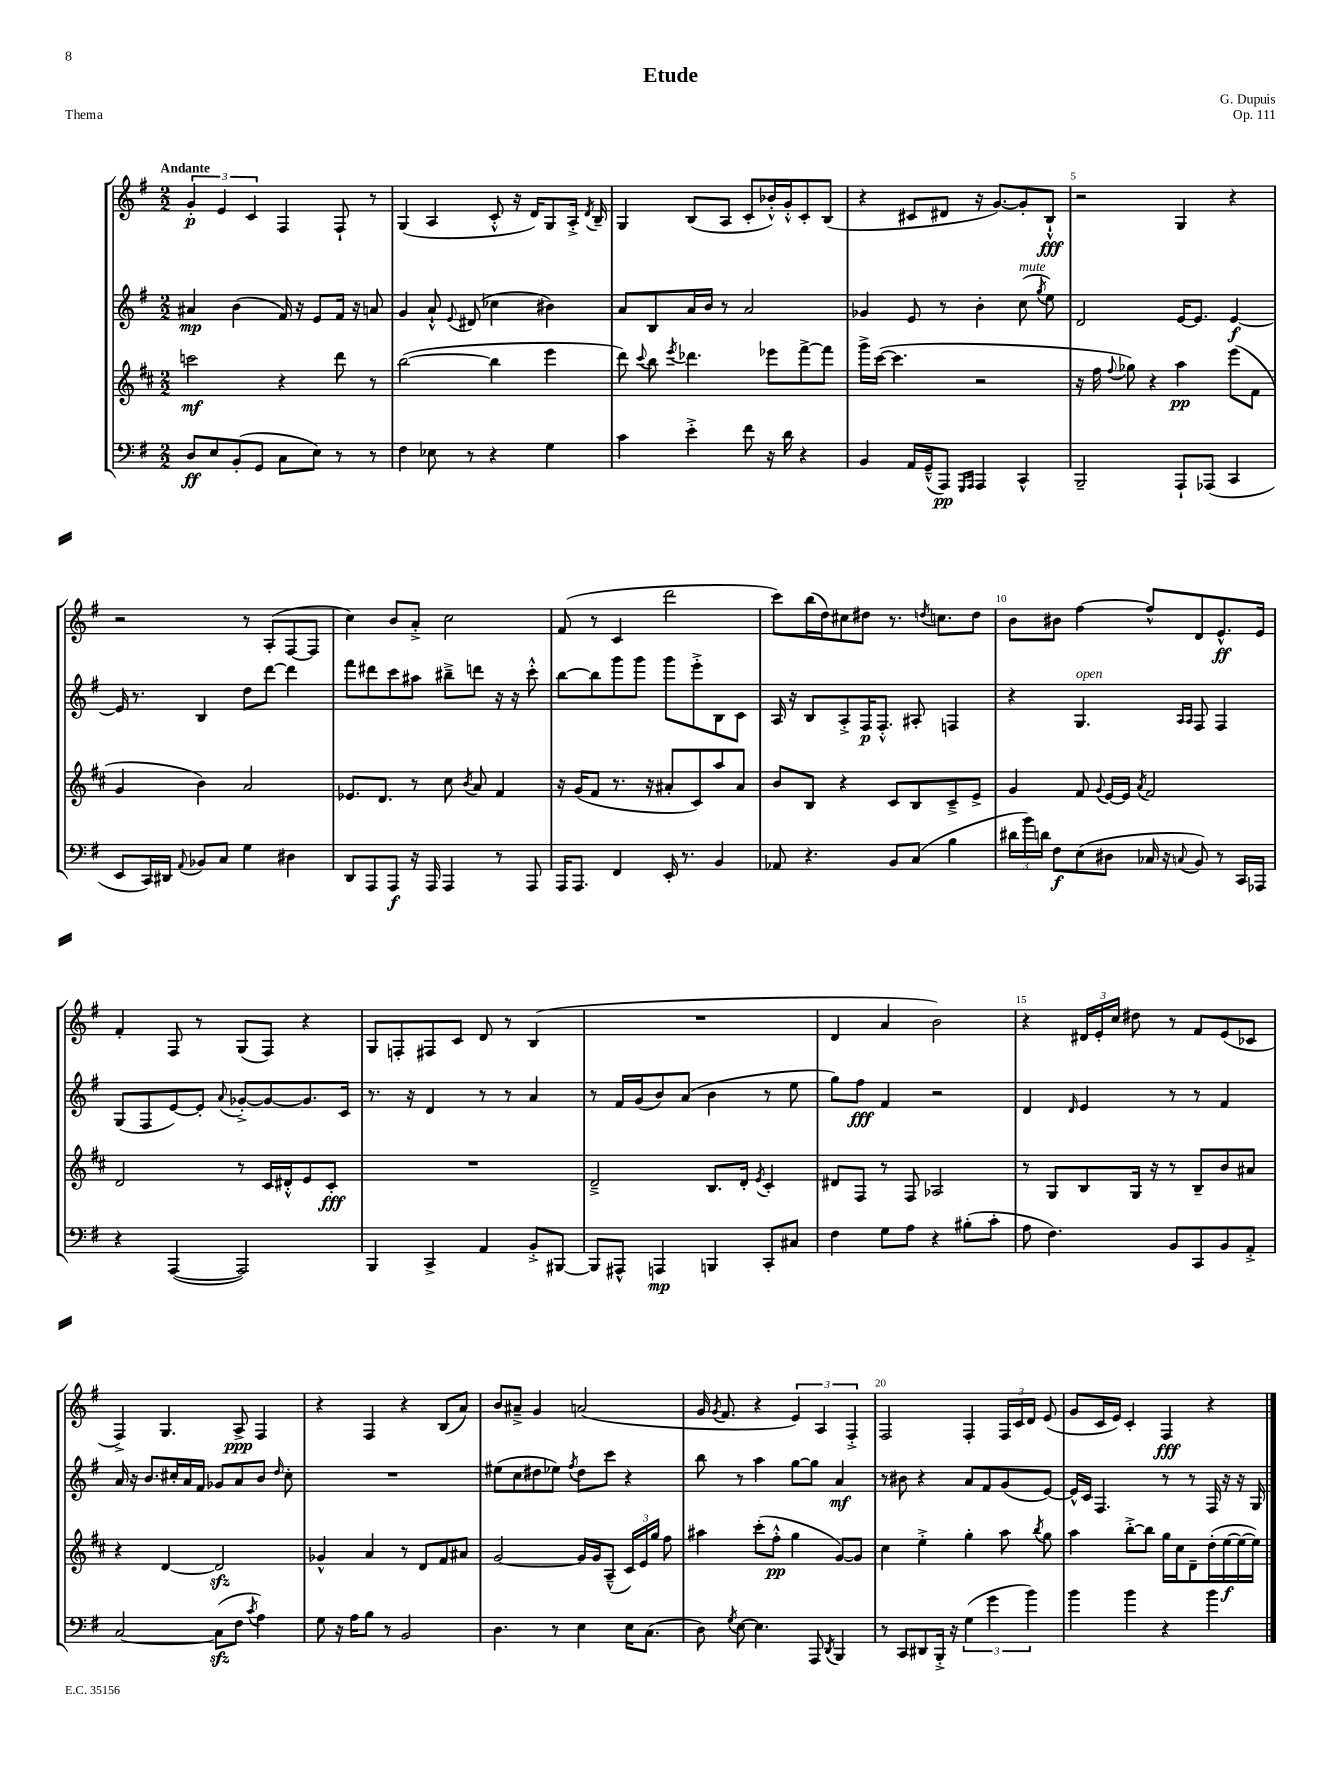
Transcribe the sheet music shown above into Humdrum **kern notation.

**kern	**kern	**kern	**kern
*staff4	*staff3	*staff2	*staff1
*clefF4	*clefG2	*clefG2	*clefG2
*k[f#]	*k[f#c#]	*k[f#]	*k[f#]
*M2/2	*M2/2	*M2/2	*M2/2
8D/L	2ccc\	4a#/	6g'/
8E/	.	.	.
.	.	.	6e/
(8BB'/	.	(4b\	.
.	.	.	6c/
8GG/J	.	.	.
8C\L	4r	16f#/)	4F#/
.	.	16r	.
8E\J)	.	8e/L	.
8r	8ddd\	16f#/Jk	8F#`/
.	.	16r	.
8r	8r	8a/	8r
=	=	=	=
4F#\	([2bb\	4g/	(4G/
8E-\	.	8a`^^/	4A/
.	.	8qqe/	.
8r	.	(8d#/	.
4r	4bb\]	4cc-\	8c'^^/
.	.	.	16r
.	.	.	16d/LK)
4G\	4eee\	4b#\)	8G/
.	.	.	16A'^/Jk
.	.	.	8qd/
.	.	.	16B~/
=	=	=	=
4c\	8ddd\)	8a/L	4G/
.	8qqccc#/	.	.
.	8bb\	8B/	.
.	8qeee/	.	.
4e'^\	4.ddd-\	16a/L	(8B/L
.	.	16b/JJ	.
.	.	8r	8A/J
8f#\	.	2a/	8c'/L
16r	8eee-\L	.	16b-'^^/L)
16d\	.	.	16g'^^/J
4r	[8fff#^\	.	8c'/
.	8fff#\]J	.	(8B/J
=	=	=	=
4BB/	16ggg^\LL	4g-/	4r
.	([16ccc#\JJ	.	.
.	4.ccc#\]	.	.
16AA/LL	.	8e/	8c#/L
(16GG~^^/J	.	.	.
8AAA/J)	.	8r	8d#/J
16qqGGG/LL	.	.	.
16qqAAA/JJ	.	.	.
4AAA/	2r	4b'\	16r
.	.	.	[8.g/L)
4CC^^/	.	(8cc\	8g'/]
.	.	8qgg/	.
.	.	8ee\)	8B`^^/J
=	=	=	=
2BBB~/	16r	2d/	2r
.	16ff#\	.	.
.	8qqff#/	.	.
.	8gg-\)	.	.
.	4r	.	.
8AAA`/L	4aa\	[16e/LK	4G/
.	.	8.e/]J	.
(8AAA-/J	.	.	.
4CC/	(8eee\L	[4e/	4r
.	8f#\J	.	.
=	=	=	=
8EE/L	4g/	16e/]	2r
.	.	8.r	.
16CC/L)	.	.	.
16DD#/JJ	.	.	.
8qqAA/	.	.	.
8BB-/L	4b\)	4B/	.
8C/J	.	.	.
4G\	2a/	8dd\L	8r
.	.	[8ddd\J	(8A'/L
4D#\	.	4ddd\]	[8F#/
.	.	.	8F#/]J
=	=	=	=
8DD/L	8.e-/L	8fff#\L	4cc\)
8AAA/	.	8ddd#\	.
.	8.d/J	.	.
8AAA/J	.	8ccc\	8b/L
16r	8r	8aa#\J	8a'^/J
16AAA/	.	.	.
4AAA/	8cc#\	8bb#~^\L	2cc\
.	8qb/	.	.
.	8a/	8ddd\J	.
8r	4f#/	16r	.
.	.	16r	.
8AAA/	.	8ccc'^^\	.
=	=	=	=
16AAA/LK	16r	[8bb\L	(8f#/
8.AAA/J	(16g/LK	.	.
.	8f#/J	8bb\]	8r
4FF#/	8.r	8ggg\	4c/
.	.	8ggg\J	.
.	16r	.	.
16EE'/	8a#'/L	8ggg\L	2ddd\
8.r	.	.	.
.	8c#/)	8eee'^\	.
4BB/	8aa/	8B\	.
.	8a#/J	8c\J	.
=	=	=	=
8AA-/	8b/L	16A/	8ccc\L)
.	.	16r	.
4.r	8B/J	8B/L	(16bb\L
.	.	.	16dd\J)
.	4r	8A'^/	8cc#\
.	.	16F#/K	8dd#\J
.	.	8.F#'^^/J	.
8BB/L	8c#/L	.	8.r
(8C/J	8B/	8A#'/	.
.	.	.	8qdd/
.	.	.	8.cc\L
4B\	8c#~^/	4F/	.
.	8e^/J	.	8dd\J
=	=	=	=
24d#\LL	4g/	4r	8b\L
24b\)	.	.	.
24d\JJ	.	.	.
8F#\L	.	.	8b#\J
(8E\	8f#/	4.G/	[4ff#\
.	8qqg/	.	.
8D#\J	[16e/LL	.	.
.	16e/]JJ	.	.
.	8qa/	.	.
16C-/	2f#/	.	8ff#^^/]L
16r	.	.	.
.	.	16qqA/LL	.
8qqC/	.	16qqA/JJ	.
8BB/)	.	8F#/	8d/
8r	.	4F#/	8.e^^/
16CC/LL	.	.	.
16AAA-/JJ	.	.	16e/Jk
=	=	=	=
4r	2d/	(8G/L	4f#'/
.	.	8F#/	.
([4AAA/	.	[8e/)	8F#/
.	.	8e'/]J	8r
.	.	8qqa/	.
2AAA/])	8r	[8g-'^/L	(8G/L
.	16c#/LL	8g-/_	8F#/J)
.	16d#'^^/J	.	.
.	8e/	8.g-/]	4r
.	8c#'/J	.	.
.	.	16c/Jk	.
=	=	=	=
4BBB/	1r	8.r	8G/L
.	.	.	8F'/
.	.	16r	.
4CC^/	.	4d/	8F#/
.	.	.	8c/J
4AA/	.	8r	8d/
.	.	8r	8r
8BB'^/L	.	4a/	(4B/
[8BBB#/J	.	.	.
=	=	=	=
8BBB#/]L	2d~^/	8r	1r
8AAA#^^/J	.	16f#/LL	.
.	.	(16g/J	.
4AAA/	.	8b/)	.
.	.	(8a/J	.
4BBB/	8.B/L	4b\	.
.	16d'/Jk	.	.
.	8qe/	.	.
8CC'/L	4c#'/	8r	.
8C#/J	.	8ee\	.
=	=	=	=
4F#\	8d#/L	8gg\L)	4d/
.	8F#/J	8ff#\J	.
8G\L	8r	4f#/	4a/
8A\J	8F#/	.	.
4r	2A-/	2r	2b\)
(8B#'\L	.	.	.
8c'\J	.	.	.
=	=	=	=
8A\	8r	4d/	4r
4.F#\)	8G/L	.	.
.	.	16qqd/	.
.	8B/	4e/	24d#/LL
.	.	.	24e'/
.	.	.	24cc/JJ
.	16G/Jk	.	8dd#\
.	16r	.	.
8BB/L	8r	8r	8r
8CC/	8B~/L	8r	8f#/L
8BB/	8b/	4f#/	(8e/
8AA'^/J	8a#/J	.	8c-/J
=	=	=	=
[2C/	4r	16a/	4F#^/)
.	.	16r	.
.	.	8.b/L	.
.	[4d/	.	4.G/
.	.	16cc#'/L	.
.	.	16a/	.
.	.	16f#/JJ	.
(8C\]L	2d/]	8g-/L	.
8F#\J	.	8a/	8A^/
8qc/	.	.	.
4A\)	.	8b/J	4F#/
.	.	16qqdd/	.
.	.	8cc#'\	.
=	=	=	=
8G\	4g-^^/	1r	4r
16r	.	.	.
16A\LK	.	.	.
8B\J	4a/	.	4F#/
8r	.	.	.
2BB/	8r	.	4r
.	8d/L	.	.
.	8f#/	.	(8B/L
.	8a#/J	.	8a/J)
=	=	=	=
4.D\	[2g/	(8ee#\L	8b/L
.	.	8cc\	8a#~^/J
.	.	8dd#\	4g/
8r	.	8ee-\J)	.
.	.	8qff#/	.
4E\	16g/]LL	8dd#\L	(2a/
.	16g/J	.	.
.	(8A~^^/J	8ccc\J	.
16E\LK	24c#/LL)	4r	.
.	24e/	.	.
(8.C\J	.	.	.
.	24gg/JJ	.	.
.	8ff#\	.	.
=	=	=	=
8D\)	4aa#\	8bb\	16g/
.	.	.	8qg/
.	.	.	8.f#/
8qG/	.	.	.
[8E\	.	8r	.
4.E\]	(8ccc#'\L	4aa\	4r
.	8ff#'^^\J	.	.
.	4gg\	[8gg\L	6e/)
8AAA/	.	8gg\]J	.
.	.	.	6A/
8qDD/	.	.	.
4BBB/	[8g/L)	4a/	.
.	.	.	6F#'^/
.	8g/]J	.	.
=	=	=	=
8r	4cc#\	8r	2F#/
8CC/L	.	8b#\	.
8DD#/	4ee'^\	4r	.
16BBB'^/Jk	.	.	.
16r	.	.	.
(6G\	4gg'\	8a/L	4F#'/
.	.	8f#/	.
6g\	.	.	.
.	8aa\	(8g/	24F#/LL
.	.	.	24c/
6b\)	.	.	24d/JJ
.	8qbb/	.	.
.	8gg\	[8e/J)	(8e/
=	=	=	=
4b\	4aa\	16e^^/]LL	8g/L
.	.	16c/JJ	.
.	.	4.F#/	16c/L
.	.	.	16e/JJ)
4b\	[8bb'^\L	.	4c'/
.	8bb\]J	.	.
4r	16gg\LL	8r	4F#/
.	16cc#\J	.	.
.	8d~\	8r	.
4b\	(16dd'\L	16F#/	4r
.	[16ee\	16r	.
.	16ee\_	16r	.
.	16ee\]JJ)	16G/	.
==	==	==	==
*-	*-	*-	*-
